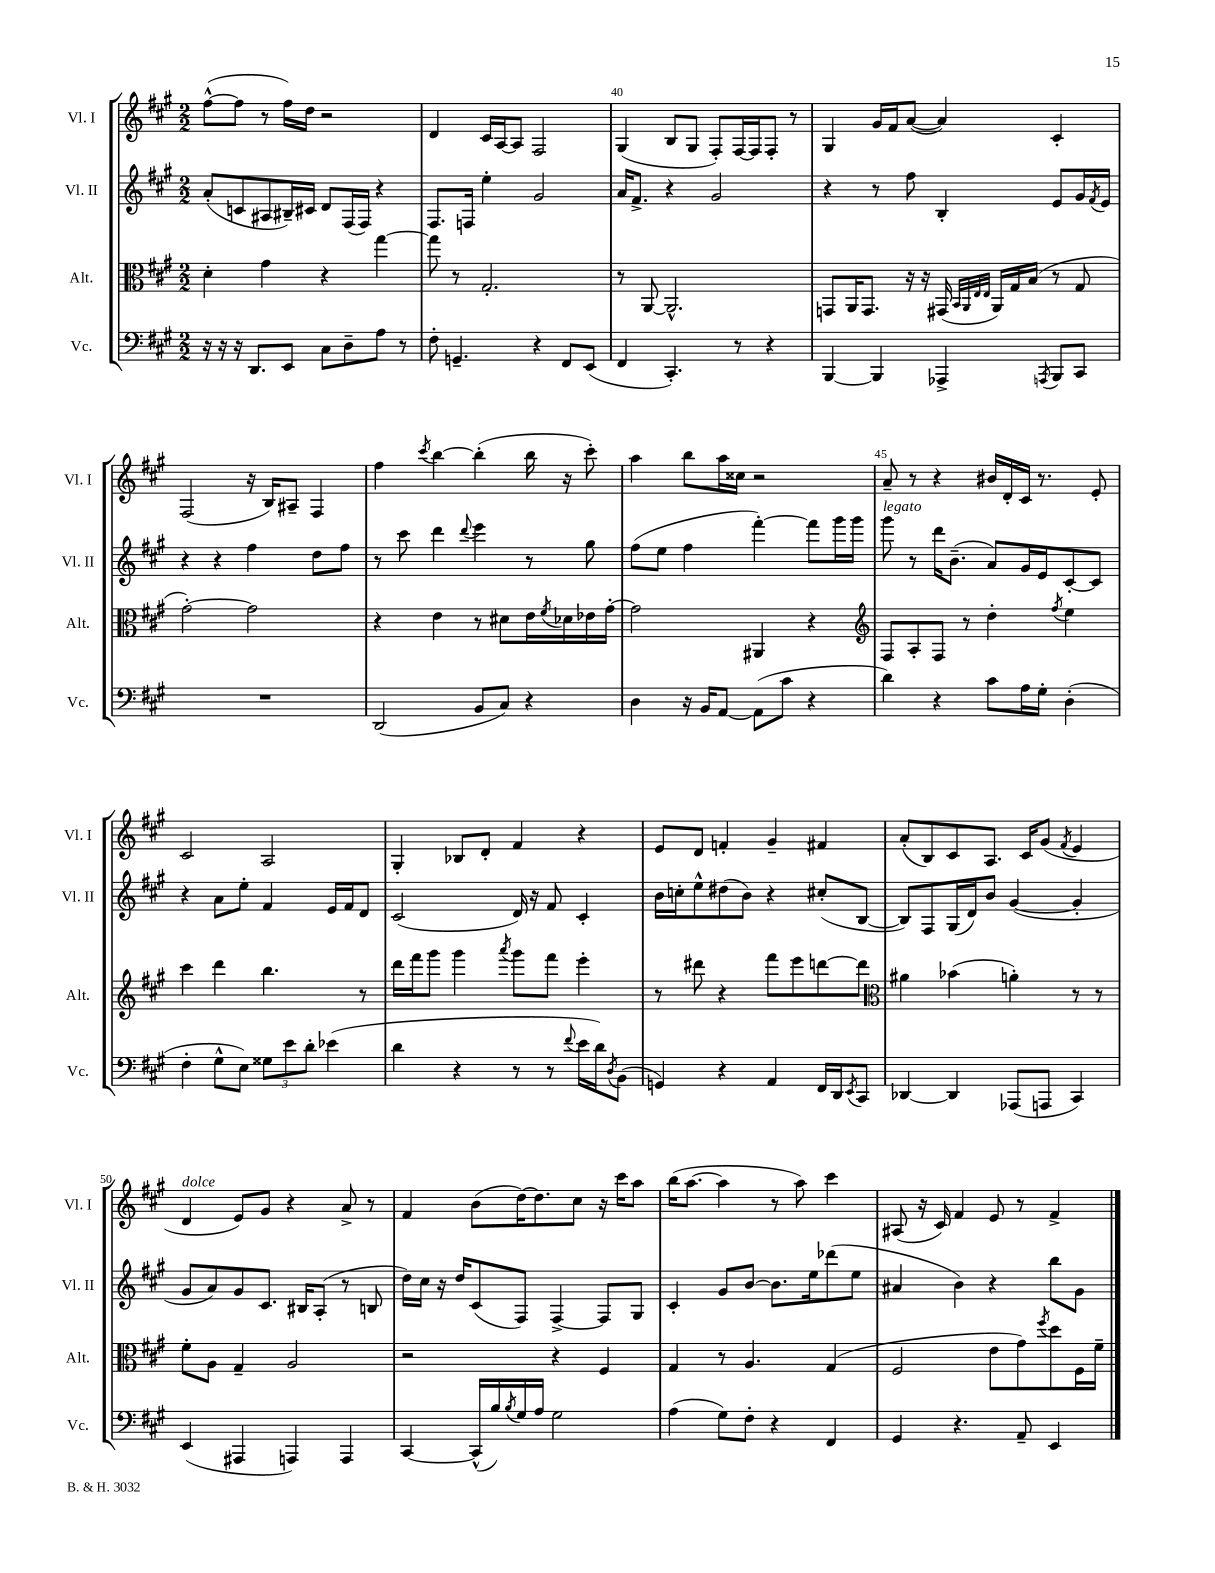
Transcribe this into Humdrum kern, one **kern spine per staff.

**kern	**kern	**kern	**kern
*staff4	*staff3	*staff2	*staff1
*clefF4	*clefC3	*clefG2	*clefG2
*k[f#c#g#]	*k[f#c#g#]	*k[f#c#g#]	*k[f#c#g#]
*M2/2	*M2/2	*M2/2	*M2/2
16r	4d'	(8a'	([8ff#^^
16r	.	.	.
16r	.	8c	8ff#]
8.DD	.	.	.
.	4g#	8A#	8r
8EE	.	16B#~)	16ff#)
.	.	16c#	16dd
8C#	4r	8d	2r
8D~	.	(16F#	.
.	.	16F#)	.
8A	[4gg#	4r	.
8r	.	.	.
=	=	=	=
8F#'	8gg#]	8.F#	4d
4.GG~	8r	.	.
.	.	16F	.
.	2.G#'	4ee'	16c#
.	.	.	[16A
.	.	.	8A]
4r	.	2g#	2F#
8FF#	.	.	.
(8EE	.	.	.
=	=	=	=
4FF#	8r	16a	(4G#
.	.	8.f#^	.
.	[8AA	.	.
4.CC#')	2.AA^^]	4r	8B
.	.	.	8G#
.	.	2g#	8F#')
8r	.	.	[16F#
.	.	.	16F#]
4r	.	.	8F#'
.	.	.	8r
=	=	=	=
[4BBB	8GG	4r	4G#
.	16AA	.	.
.	8.GG	.	.
4BBB]	.	8r	16g#
.	.	.	16f#
.	16r	8ff#	([8a
.	16r	.	.
4AAA-^	(16GG#	4B'	4a])
.	32qqBB	.	.
.	32qqAA	.	.
.	32qqE	.	.
.	32qqE	.	.
.	16AA)	.	.
.	16G#	.	.
.	(16B	.	.
8qAAA	.	.	.
8BBB	8r	8e	4c#'
8CC#	8G#	16g#	.
.	.	8qf#	.
.	.	16e	.
=	=	=	=
1r	[2g#')	4r	(2F#
.	.	4r	.
.	2g#]	4ff#	16r
.	.	.	16B)
.	.	.	8A#~
.	.	8dd	4F#
.	.	8ff#	.
=	=	=	=
(2DD	4r	8r	4ff#
.	.	8ccc#	.
.	.	.	8qccc#
.	4e	4ddd	[4bb
.	.	8qqddd	.
8BB	8r	4eee	(4bb']
8C#)	8d#	.	.
4r	16e	8r	16bb
.	8qf#	.	.
.	16d-	.	16r
.	16e-	8gg#	8ccc#')
.	[16g#'	.	.
=	=	=	=
4D	2g#]	(8ff#	4aa
.	.	8ee	.
16r	.	4ff#	8bb
16BB	.	.	.
[8AA	.	.	16aa
.	.	.	16cc##
(8AA]	4AA#	[4fff#')	2r
8c#	.	.	.
4r	4r	8fff#]	.
.	.	16ggg#	.
.	.	16ggg#	.
=	=	=	=
*	*clefG2	*	*
4d)	8F#	8ggg#	8a~
.	8A'	8r	8r
4r	8F#	16ddd	4r
.	.	(8.b~	.
.	8r	.	.
8c#	4dd'	8a)	16b#
.	.	.	16d'
16A	.	16g#	16c#
16G#'	.	16e	8.r
.	8qff#	.	.
(4D'	4ee	[8c#'	.
.	.	8c#]	8e'
=	=	=	=
4F#'	4ccc#	4r	2c#
8G#^^	4ddd	8a	.
8E)	.	8ee'	.
12G##	4.bb	4f#	2A
12e	.	.	.
12d'	.	.	.
(4e-	.	16e	.
.	.	16f#	.
.	8r	8d	.
=	=	=	=
4d	16ddd	(2c#	4G#'
.	16fff#	.	.
.	8ggg#	.	.
4r	4ggg#	.	8B-
.	.	.	8d'
.	8qaaa	.	.
8r	8ggg#	16d)	4f#
.	.	16r	.
8r	8fff#	8f#	.
8qqf#	.	.	.
16e	4eee'	4c#'	4r
16d)	.	.	.
8qD	.	.	.
(8BB	.	.	.
=	=	=	=
4GG)	8r	16b	8e
.	.	16cc'	.
.	8ddd#	8ee^^	8d
4r	4r	(8dd#	4f'
.	.	8b)	.
4AA	8fff#	4r	4g#~
.	8eee	.	.
16FF#	[8ddd	(8cc#'	4f#
16DD	.	.	.
8qEE	.	.	.
8CC#	8ddd]	[8B	.
=	=	=	=
*	*clefC3	*	*
[4DD-	4a#	8B])	(8a'
.	.	8F#	8B)
4DD-]	(4b-	(16G#	8c#
.	.	16d)	.
.	.	8b	8.A
(8AAA-	4a')	([4g#	.
.	.	.	16c#
8AAA	.	.	(8g#
.	.	.	8qf#
4CC#)	8r	4g#']	4e
.	8r	.	.
=	=	=	=
(4EE	8f#'	8g#	4d
.	8A	8a)	.
4AAA#	4G#~	8g#	8e)
.	.	8.c#	8g#
4AAA)	2A	.	4r
.	.	16B#	.
.	.	(8A'	.
4AAA	.	8r	8a^
.	.	8B	8r
=	=	=	=
[4CC#	2r	16dd)	4f#
.	.	16cc#	.
.	.	16r	.
.	.	16dd	.
(16CC#^^]	.	(8c#	(8b
16B)	.	.	.
8qB	.	.	.
16G#	.	8F#)	[16dd)
16A	.	.	8.dd]
2G#	4r	[4F#^	.
.	.	.	8cc#
.	4F#	8F#]	16r
.	.	.	16ccc#
.	.	8G#	8aa
=	=	=	=
(4A	4G#	4c#'	(16bb
.	.	.	[8.aa
8G#)	8r	8g#	4aa]
8F#'	4.A	[8b	.
4r	.	8.b]	8r
.	.	.	8aa)
.	.	16ee	.
4FF#	(4G#	(8ddd-	4ccc#
.	.	8ee	.
=	=	=	=
4GG#	2F#	4a#	(8A#
.	.	.	16r
.	.	.	16c#)
4.r	.	4b)	4f#
.	8e	4r	8e
8AA~	8g#)	.	8r
.	8qff#	.	.
4EE	8dd	8bb	4f#^
.	16F#	8g#	.
.	16f#~	.	.
==	==	==	==
*-	*-	*-	*-
